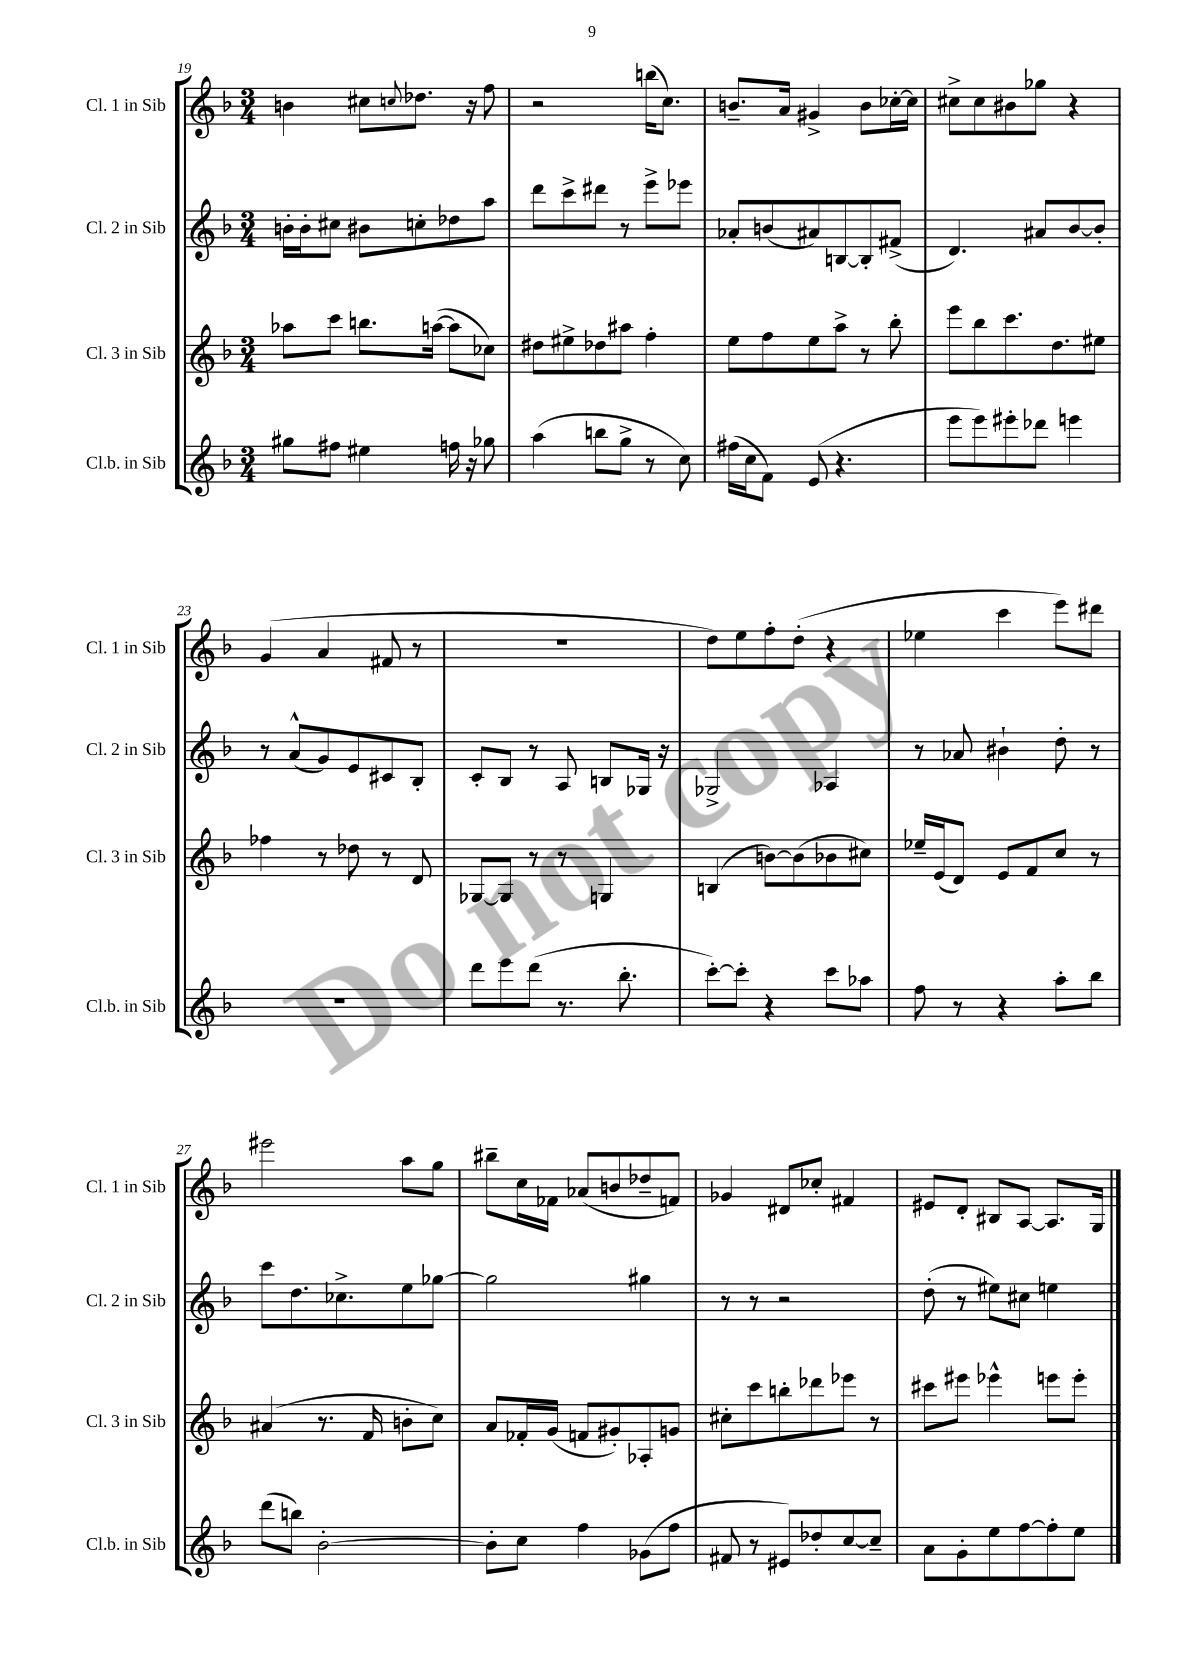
<<
\new StaffGroup <<
\new Staff = "s0" \with { instrumentName = "Cl. 1 in Sib" shortInstrumentName = "Cl. 1 in Sib" } {
    \clef treble \key f \major \numericTimeSignature \time 3/4
    b'4 cis''8 \appoggiatura { c''8 } des''8. r16 f''8 |
    r2 b''16( c''8.) |
    b'8.-- a'16 gis'4-> b'8 ces''16~-. ces''16 |
    cis''8-> cis''8 bis'8 ges''8 r4 |
    g'4( a'4 fis'8 r8 |
    R2. |
    d''8) e''8 f''8-. d''8-.( r4 |
    ees''4 c'''4 e'''8) dis'''8 |
    eis'''2 a''8 g''8 |
    bis''8-- c''16 fes'16 aes'8( b'8 des''8-- f'8) |
    ges'4 dis'8 ces''8-. fis'4 |
    eis'8 d'8-. bis8 a8~ a8. g16 \bar "|." |
}
\new Staff = "s1" \with { instrumentName = "Cl. 2 in Sib" shortInstrumentName = "Cl. 2 in Sib" } {
    \clef treble \key f \major \numericTimeSignature \time 3/4
    b'16-. b'16-. cis''8 bis'8 c''8-. des''8 a''8 |
    d'''8 c'''8-> dis'''8 r8 e'''8-> ees'''8 |
    aes'8-. b'8( ais'8) b8~ b8-. fis'8->( |
    d'4.) ais'8 bes'8~ bes'8-. |
    r8 a'8-^( g'8) e'8 cis'8 bes8-. |
    c'8-. bes8 r8 a8 b8 ges16 r16 |
    ges2-> aes4 |
    r8 aes'8 bis'4-! d''8-. r8 |
    c'''8 d''8. ces''8.-> e''8 ges''8~ |
    ges''2 gis''4 |
    r8 r8 r2 |
    d''8-.( r8 eis''8) cis''8 e''4 \bar "|." |
}
\new Staff = "s2" \with { instrumentName = "Cl. 3 in Sib" shortInstrumentName = "Cl. 3 in Sib" } {
    \clef treble \key f \major \numericTimeSignature \time 3/4
    aes''8 c'''8 b''8. a''16~( a''8 ces''8) |
    dis''8 eis''8-> des''8 ais''8 f''4-. |
    e''8 f''8 e''8 a''8-> r8 bes''8-. |
    e'''8 bes''8 c'''8. d''8. eis''8 |
    fes''4 r8 des''8 r8 d'8 |
    ges8~ ges8 r8 r8 g4 |
    b4( b'8~) b'8( bes'8 cis''8) |
    ees''16-- e'16( d'8) e'8 f'8 c''8 r8 |
    ais'4( r8. f'16 b'8-. c''8) |
    a'8 fes'16-. g'16( f'8 gis'8-.) aes8-. g'8 |
    cis''8-. c'''8 b''8-. des'''8 ees'''8 r8 |
    cis'''8 eis'''8 ees'''4-^ e'''8 e'''8-. \bar "|." |
}
\new Staff = "s3" \with { instrumentName = "Cl.b. in Sib" shortInstrumentName = "Cl.b. in Sib" } {
    \clef treble \key f \major \numericTimeSignature \time 3/4
    gis''8 fis''8 eis''4 f''16 r16 ges''8 |
    a''4( b''8 g''8-> r8 c''8) |
    fis''16( c''16 f'8) e'8( r4. |
    e'''8 e'''8) eis'''8-. des'''8 e'''4 |
    R2. |
    d'''8 e'''8 d'''8( r8. bes''8.-. |
    c'''8~-.) c'''8-. r4 c'''8 aes''8 |
    f''8 r8 r4 a''8-. bes''8 |
    d'''8( b''8) bes'2~-. |
    bes'8-. c''8 f''4 ges'8( f''8 |
    fis'8 r8 eis'8) des''8-. c''8~ c''8-- |
    a'8 g'8-. e''8 f''8~ f''8-. e''8 \bar "|." |
}
>>
>>
\layout { \context { \Score currentBarNumber = #19 } }
